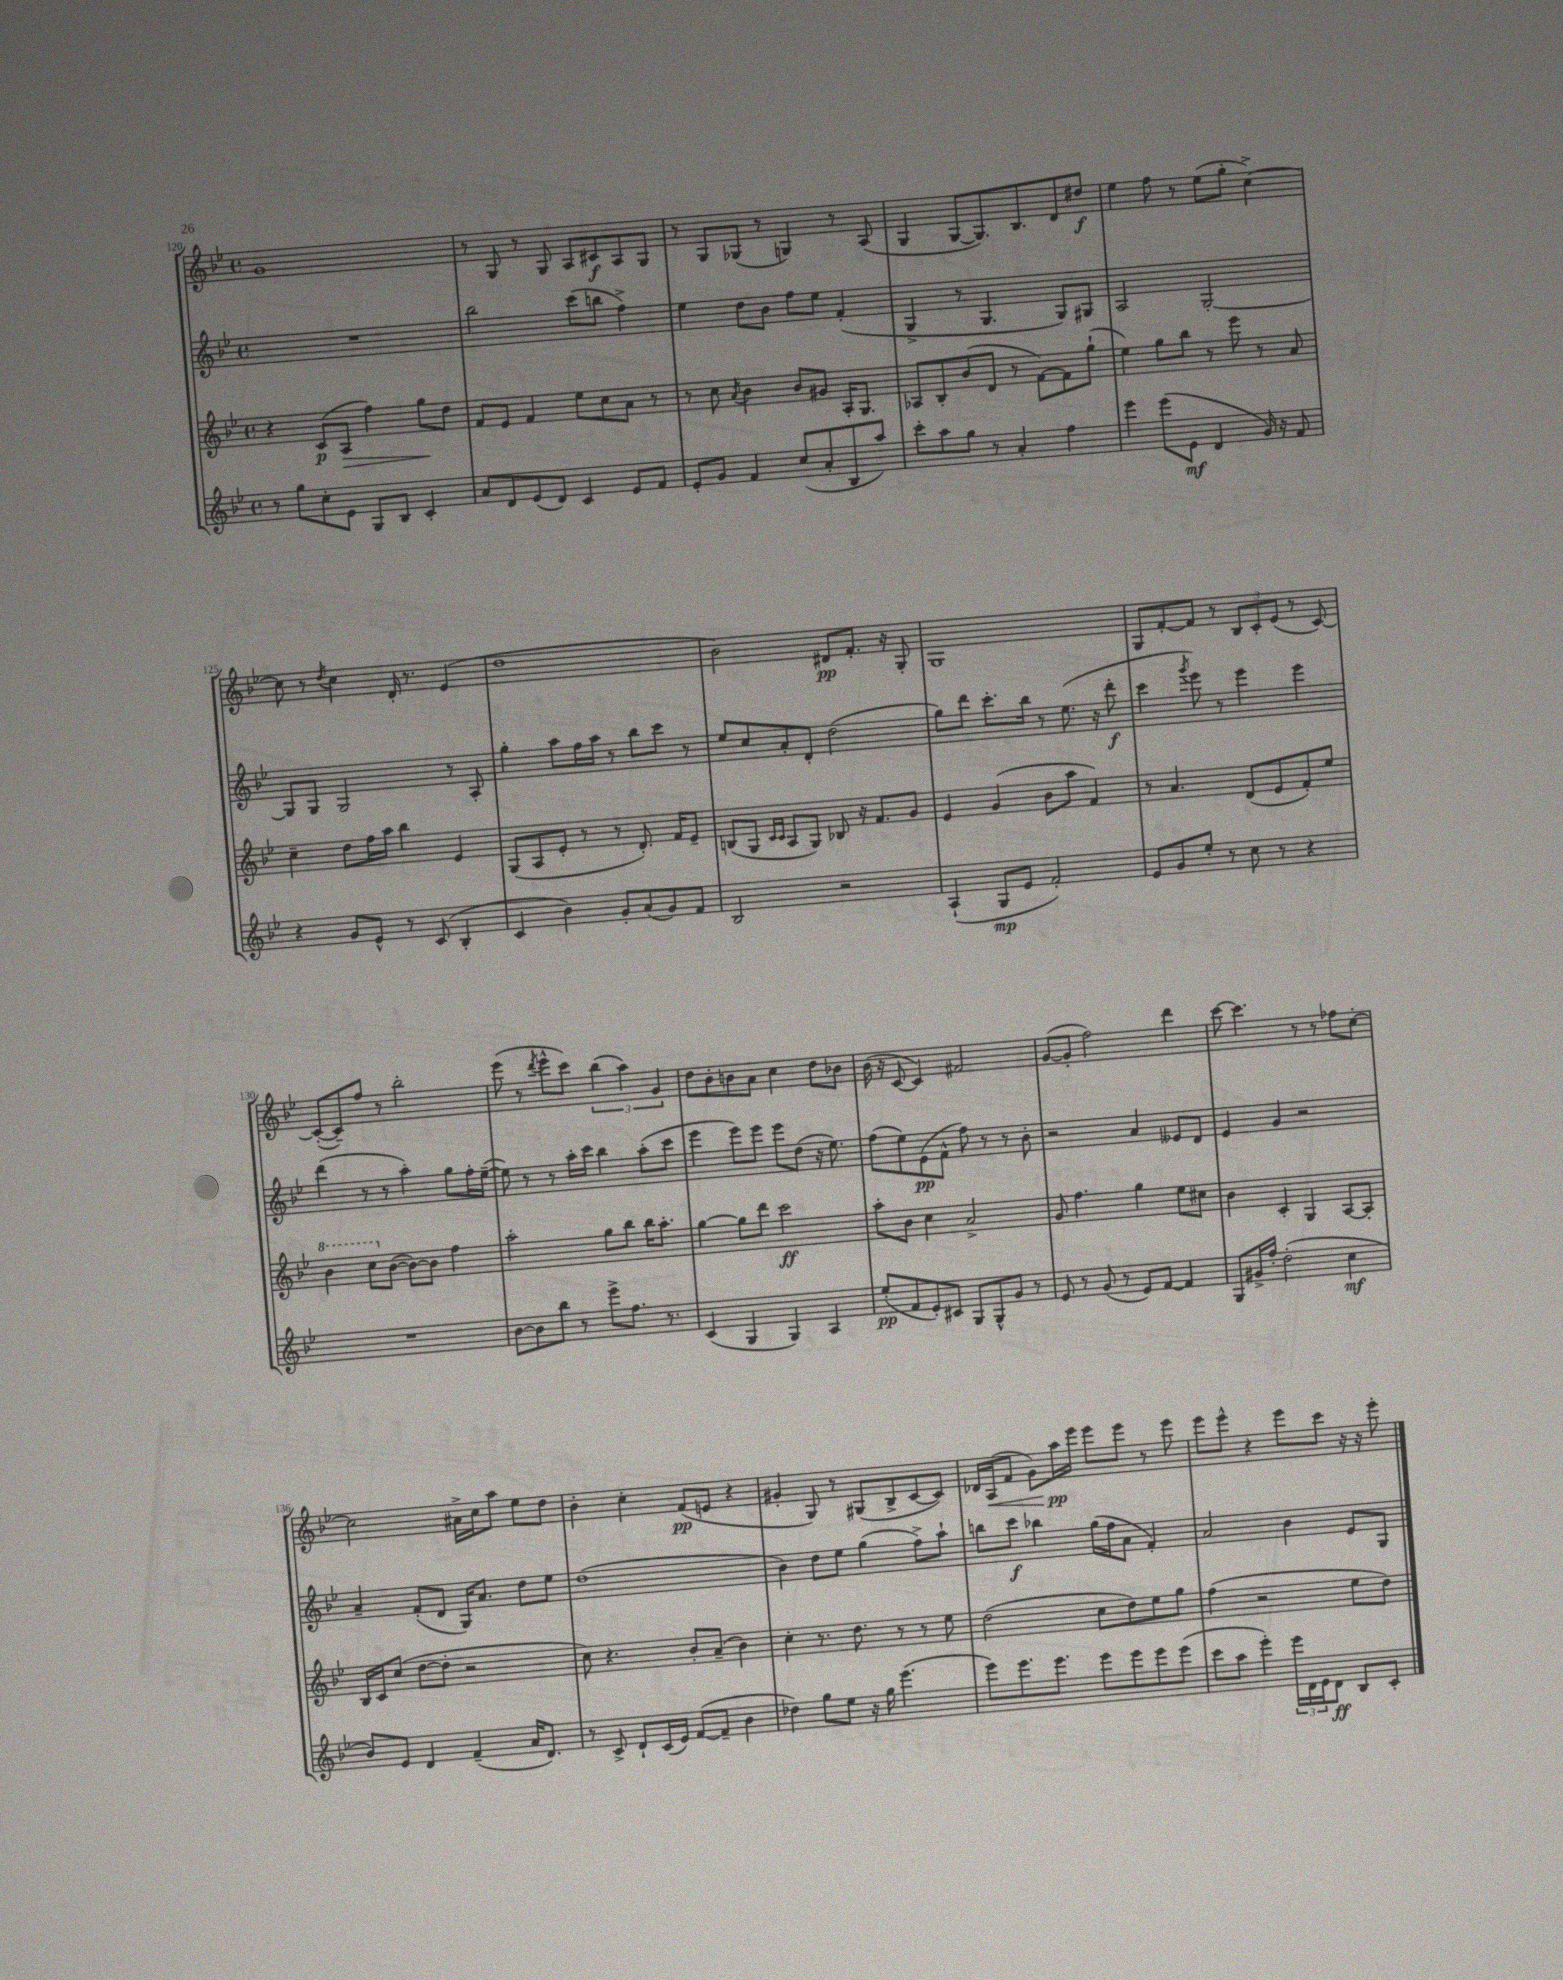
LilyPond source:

<<
\new StaffGroup <<
\new Staff = "s0" {
    \clef treble \key bes \major \defaultTimeSignature \time 4/4
    g'1 |
    r8 g8 r8 g8 a8 cis'8\f a8 g8 |
    r8 g8 ges8( r8 g4) r8 a8( |
    g4 g8~ g8.) bes8. d'8 dis''8\f |
    ees''4 f''8 r8 ees''8( g''8-. c''4~->) |
    c''8 r8 \acciaccatura { d''8 } c''4 d'16-. r8. ees'4( |
    d''1 |
    bes'2) dis'8\pp f'8.-. r16 g8-. |
    g1 |
    g8 f'8~-. f'8 r8 \tuplet 3/2 { bes8 c'8-. ees'8( } r8 c'8~) |
    c'8~-.( c'8--) f''8 r8 bes''2-. |
    ees'''8( r8 \acciaccatura { d'''8 } ees'''8-^ c'''8) \tuplet 3/2 { bes''4( a''4) g'4 } |
    d''8 bes'8-. b'8 a'8 c''4 d''8 bes'8 |
    bes'16( r16 c'8~ c'4) fis'2 |
    g'8~( g'8-. f''2) d'''4 |
    c'''8~ c'''4. r8 r8 fes''8 c''8~-. |
    c''2 ais'16-> c''16 a''8 ees''8 d''8 |
    bes'4-. c''4-. f'8\pp( e'8 r4 |
    gis'4-. g8) r8 gis8( bes8-> c'8~ c'8) |
    des'16 a16\<( f'8 g'8) a''16\pp\! ees'''16 ees'''8 ees'''8 r8 ees'''8 |
    ees'''8 ees'''8-^ r4 ees'''8 c'''8 r16 r16 ees'''8-. \bar "|." |
}
\new Staff = "s1" {
    \clef treble \key bes \major \defaultTimeSignature \time 4/4
    R1 |
    bes''2 c'''8( b''8 f''4->) |
    ees''4 d''8 bes'8 f''8 ees''8 f'4-.( |
    g4-> r8 g4. g8) gis8 |
    a2 g2~-. |
    g8 g8 g2 r8 a8-. |
    g''4-. a''8 f''16 a''16 r8 bes''8 c'''8 r8 |
    ees''8 c''8 a'8-. d'8-. d''2( |
    g''8) d'''8 c'''8.-. bes''16 r8 ees''8.( r16 d'''8-.\f |
    c'''4 \acciaccatura { g'''8 } ees'''8) r8 ees'''4 ees'''4 |
    d'''4( r8 r8 a''4-.) g''8 f''16-. ees''16~--( |
    ees''8) r8 r8 a''16-. c'''16 bes''4 a''8-.( c'''8 |
    ees'''4 ees'''8) ees'''8 ees'''8 d''8( r16 ees''8.) |
    f''8( ees''8) ees'8\pp( f'8-^ f''8) r8 r8 bes'8-. |
    r2 a'4 eeses'8 d'8 |
    ees'4 g'4 r2 |
    a'4-- f'8-.( d'8 g16) a'8. d''8 ees''8 |
    d''1( |
    bes'4) d''8 ees''8 g''4( f''8->) a''8-! |
    b''8 c'''8\f bes''4 g''16( f''16 a'8 f'4-.) |
    a'2 bes'4 ees'8 g8 \bar "|." |
}
\new Staff = "s2" {
    \clef treble \key bes \major \defaultTimeSignature \time 4/4
    r4 c'8\p( a8\> f''4) g''8\! d''8 |
    f'8 ees'8 f'4 ees''8 c''8 a'8 r8 |
    r8 c''8 \acciaccatura { a'8 } bes'4 bes'8 gis'8 a16-. g8. |
    aes8 bes8-. bes'8( d'8 r8 f'8~) f'8 g''8-!( |
    ees''4) g''8 bes''8 r8 ees'''8 r8 a'8 |
    c''4-- d''8 f''16 a''16 bes''4 ees'4 |
    g8( a8 ees'8-. r8 r8 d'8.-.) f'16 ees'8-- |
    b8( g8 \grace { c'16 c'16 } a8 g8) bes8 r16 f'8. g'8 |
    ees'4 g'4( bes'8 a''8 f'4) |
    r8 a'4. d'8( ees'8 f'8-.) ees''8 |
    \ottava #1 bes''4 c'''8 \ottava #0 bes'8~( bes'8~) bes'8 f''4 |
    a''2-. g''8 bes''8 bes''16 a''8.-. |
    g''4~ g''8 d'''8 c'''2\ff |
    a''8-. bes'8 c''4 a'2-> |
    g'8 f''4. g''4 ees''8 cis''8 |
    bes'4 c'4-. g4 a8~ a8-. |
    bes16 c'16 c''8( d''8~ d''8-. r2 |
    c''8) r4. bes'8-. a'8--( bes'4) |
    c''4-. r8. d''8. r8 r8 ees''8 |
    d''2( c''8 d''8) ees''8 g''8 |
    f''4( r2 ees''8 d''8) \bar "|." |
}
\new Staff = "s3" {
    \clef treble \key bes \major \defaultTimeSignature \time 4/4
    r8 g''8 c''8-. ees'8 g8 bes8 c'4-. |
    a'8 d'8 ees'8( d'8) c'4 ees'8 f'8 |
    ees'8-. g'8 f'4 c''8( a'8-. bes8 a''8) |
    c'''8-. a''8 g''8 r8 a'4-. f''4 |
    ees'''4 ees'''8( ees'8\mf d'4 g'16) r16 f'8 |
    r4 g'8 ees'8-^ r8 c'8( bes4-. |
    c'4 bes'4) g'8-. a'8( g'8) f'8 |
    bes2 r2 |
    a4-!( g8\mp ees'8 f'2-.) |
    ees'8 g'8 ees''8-. r8 c''8 r8 r4 |
    R1 |
    bes'8~ bes'8 bes''8 r8 ees'''8-> f''8. r8. |
    c'4( g4 g4) a4 |
    ees''8-.\pp( f'8 ees'8-.) cis'8 g8 g8-^ g'8 r8 |
    ees'8 r8 g'8( r8 ees'8) f'8~ f'4 |
    g8 gis'16-> f''16-. d''2-.( c''4\mf |
    bes'8) ees'8 d'4 f'4--( a'16 d'8.) |
    r8 c'8-> d'8-! c'16( ees'16) f'8~( f'8-- bes'4 |
    des''4) g''8 ees''8 r16 g''16 ees'''4.( |
    ees'''8) ees'''8. ees'''8. ees'''8 ees'''8 ees'''8 ees'''8( |
    c'''8 a''8 ees'''4-.) \tuplet 3/2 { ees'''16 d'16 ees'16 } d'8\ff bes8 c'8-. \bar "|." |
}
>>
>>
\layout { \context { \Score currentBarNumber = #120 } }
